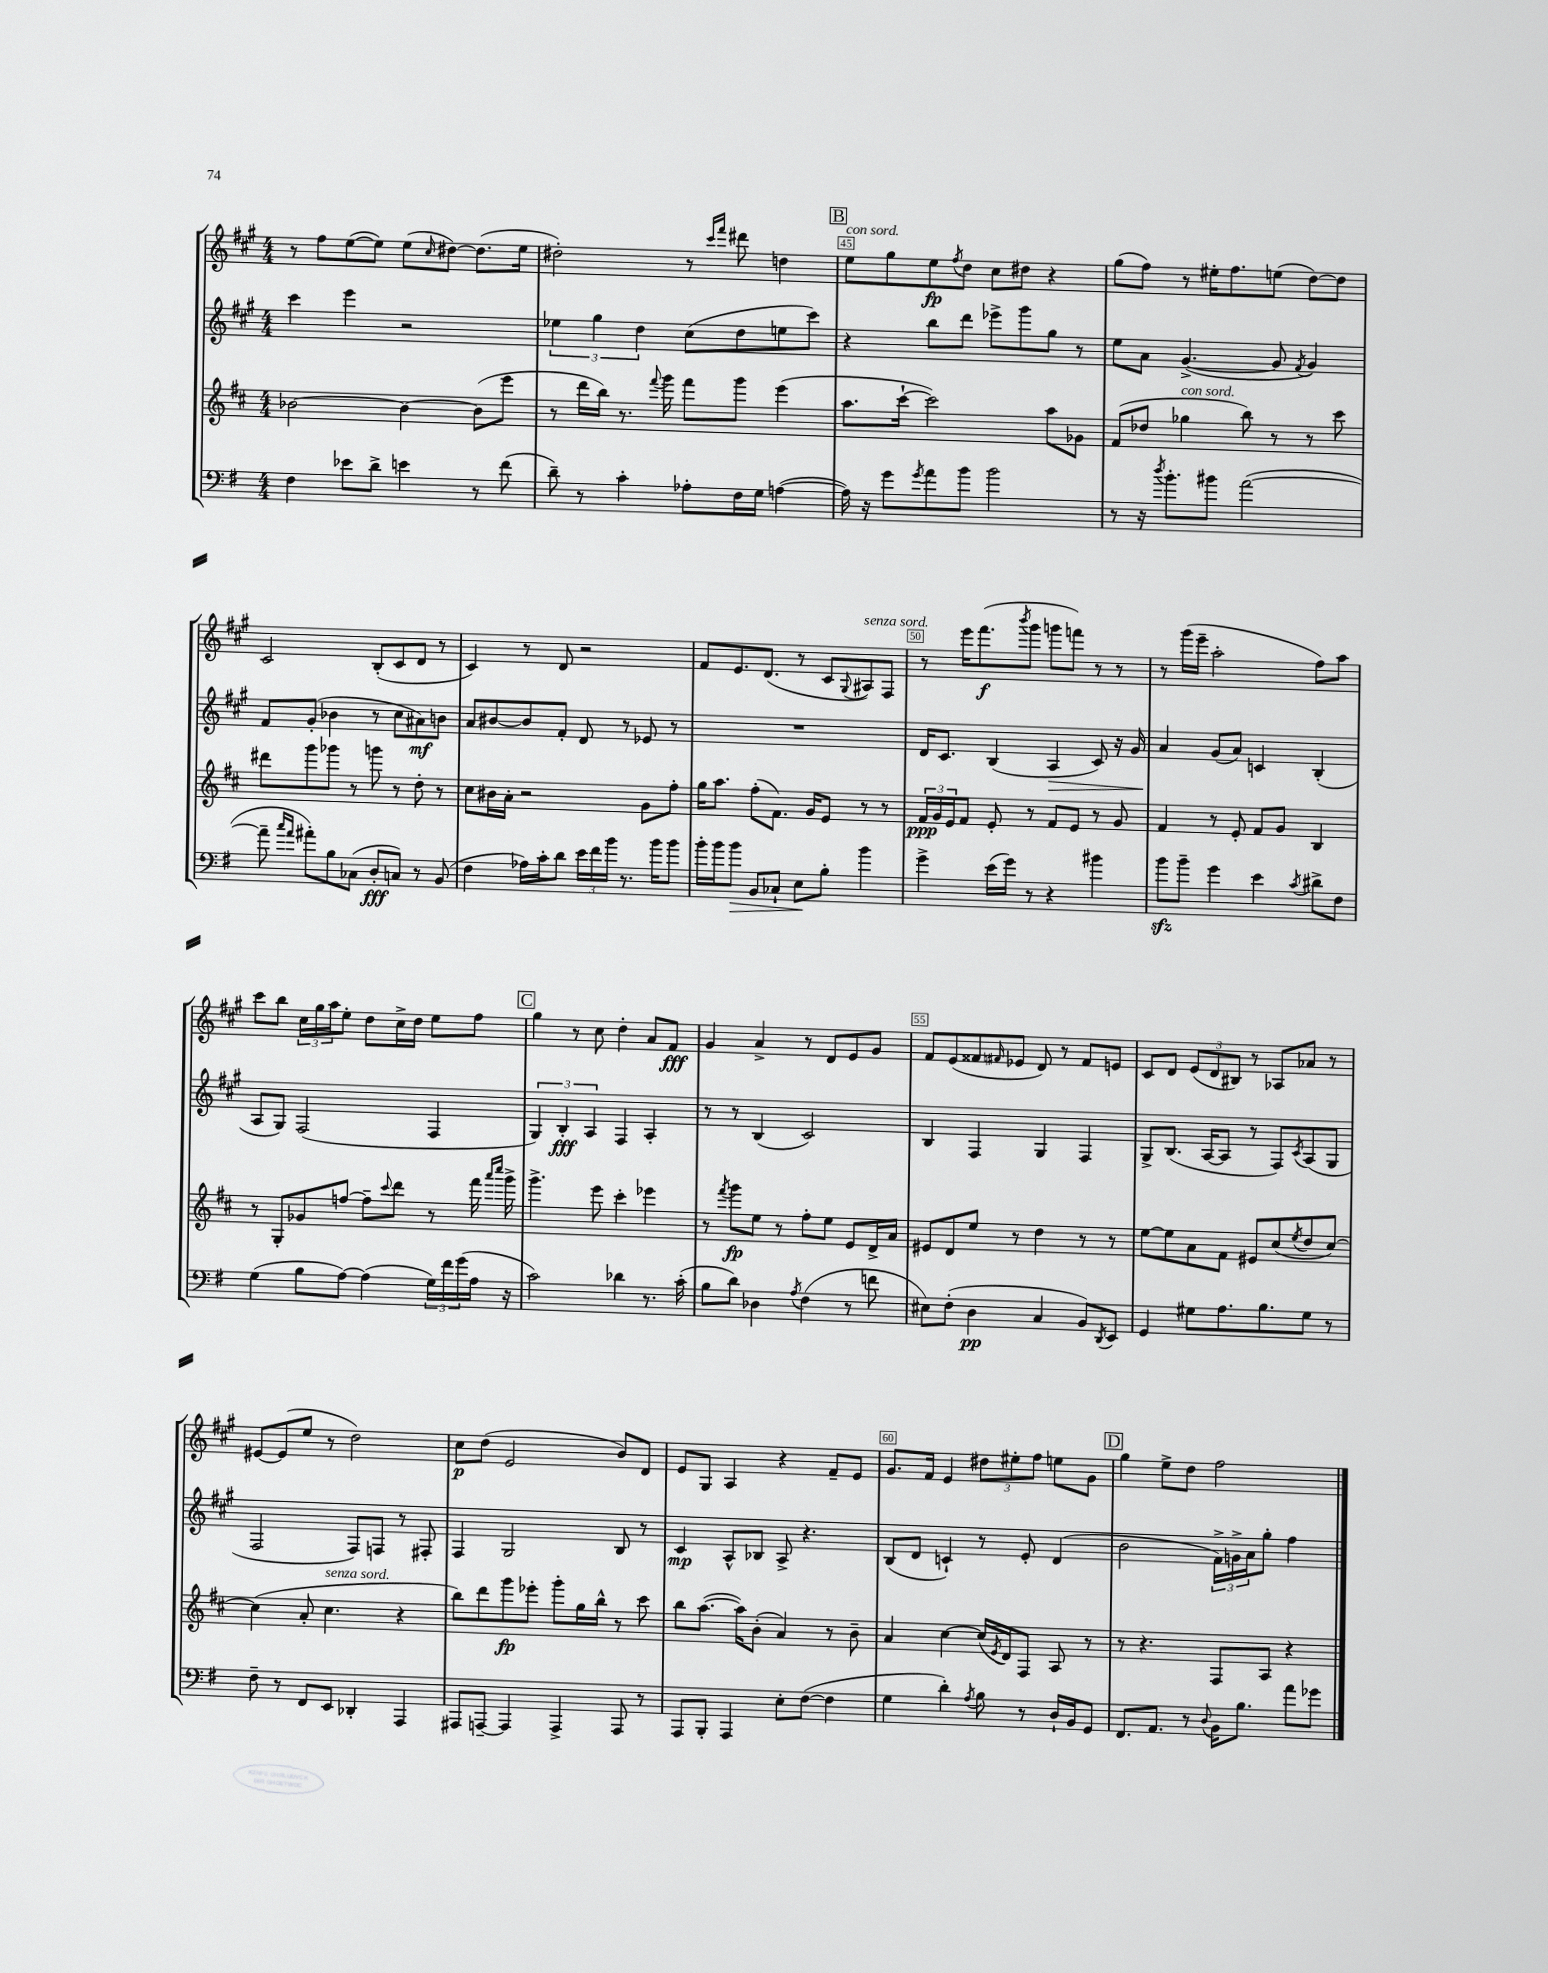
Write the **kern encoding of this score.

**kern	**kern	**kern	**kern
*staff4	*staff3	*staff2	*staff1
*clefF4	*clefG2	*clefG2	*clefG2
*k[f#]	*k[f#c#]	*k[f#c#g#]	*k[f#c#g#]
*M4/4	*M4/4	*M4/4	*M4/4
4F#	[2b-	4ccc#	8r
.	.	.	8ff#
8e-	.	4eee	([8ee
8d^	.	.	8ee])
4e	4b-_	2r	(8ee
.	.	.	16qqcc#
.	.	.	[8dd#)
8r	(8b-]	.	(8.dd#]
(8f#	8eee	.	.
.	.	.	16ee
=	=	=	=
8d~)	8r	6ee-	2dd#')
8r	16ddd	.	.
.	.	6gg#	.
.	16bb)	.	.
4c'	8.r	.	.
.	.	6dd	.
.	8qqfff#	.	.
.	16ggg	.	.
8A-'	8fff#	(8cc#	8r
.	.	.	16qqccc#
.	.	.	16qqfff#
16F#	8ggg	8dd	8ddd#
16G	.	.	.
([4A	(4eee	8ee	4dd
.	.	8ccc#)	.
=	=	=	=
16A])	8.aa	4r	8ee
16r	.	.	.
8g	.	.	8gg#
.	[16ccc#`	.	.
8qg	.	.	.
8a	2ccc#])	8bb	8ee
.	.	.	8qff#
8b	.	8ddd	8dd
2b	.	8eee-^	8cc#
.	.	8ggg#	8dd#
.	8aa	8gg#	4r
.	8g-	8r	.
=	=	=	=
8r	(8f#	8ee	(8gg#
16r	8dd-	8a	8ff#)
8qdd	.	.	.
8.b'	.	.	.
.	4gg-	([4.g#^	8r
8b#	.	.	16ee#'
.	.	.	8.ff#
([2a	8bb)	.	.
.	8r	8g#]	(8ee
.	.	8qf#	.
.	8r	4g#)	[8dd)
.	8ccc#	.	8dd]
=	=	=	=
8a~]	8ddd#	8f#	2c#
16qqcc	.	.	.
16qqa	.	.	.
8a#')	8ggg	(8g#'	.
8B	8ggg-	4b-	.
(8C-	8r	.	.
8D'	8ggg	8r	(8B'
8C)	8r	8cc#	8c#
8r	8dd'	8a#)	8d
(8BB	8r	8b	8r
=	=	=	=
4F#	8cc#	8a	4c#)
.	16b#	[8b#	.
.	16a'	.	.
16A-)	2r	8b#]	8r
16c'	.	.	.
8d	.	8f#'	8d
24e	.	8d	2r
24f#	.	.	.
24b	.	.	.
8.r	.	8r	.
.	8g	8e-	.
16b	.	.	.
8b	8ff#'	8r	.
=	=	=	=
16b'	16gg	1r	8f#
16b	8.aa	.	.
8b	.	.	8.e
8BB	(8ff#'	.	.
.	.	.	(8.d
8C-`	8.f#)	.	.
8E	.	.	8r
.	16g	.	.
8B'	8e	.	8c#
.	.	.	8qqG#
4b	8r	.	8A#)
.	8r	.	8F#
=	=	=	=
4g^	24f#	16d	8r
.	24g	.	.
.	.	8.c#	.
.	24e	.	.
.	8f#	.	16eee
.	.	.	(8.fff#
(16e	8e'	(4B	.
16g)	.	.	.
.	.	.	8qbbb
8r	8r	.	8ggg#
4r	8f#	4A	8ggg
.	8e	.	8fff)
4b#	8r	8c#)	8r
.	8g	16r	8r
.	.	16g#	.
=	=	=	=
8b	4f#	4a	8r
8b~	.	.	(16ggg#
.	.	.	16eee~
4g	8r	(8g#	2aa'
.	8e'	8a)	.
4e	8f#	4c	.
.	8g	.	.
8qc	.	.	.
8d#^	4B	(4B'	8ff#)
8F#	.	.	8aa
=	=	=	=
(4G	8r	8A	8ccc#
.	8G'	8G#)	8bb
8B	8g-	(2F#	24cc#
.	.	.	24gg#
.	.	.	24aa
[8A)	[8ff	.	8ee'
(4A]	8ff~]	.	8dd
.	8qqccc#	.	.
.	8ddd	.	16cc#^
.	.	.	16dd
24G)	8r	4F#	8ee
24f#	.	.	.
(24g	.	.	.
16A	16fff#	.	8ff#
.	16qqaaa	.	.
.	16qqcccc#	.	.
16r	16ggg^	.	.
=	=	=	=
2c)	4.ggg^	6G#)	4gg#
.	.	6B'	.
.	.	.	8r
.	.	6A	.
.	8eee	.	8cc#
4d-	4ccc#'	4F#	4dd'
8.r	4eee-	4A'	8a
.	.	.	8f#
(16c'	.	.	.
=	=	=	=
8B	8r	8r	4g#
.	8qfff#	.	.
8d)	8ggg	8r	.
4D-	8ee	(4B	4a^
.	8r	.	.
8qA	.	.	.
(4F#	8ff#'	2c#)	8r
.	8ee	.	8d
8r	8e	.	8e
8f	16d^	.	8g#
.	16a	.	.
=	=	=	=
8E#)	8e#	4B	8f#
(8F#'	8d	.	(8e
4D	8ee	4F#	8f##
.	.	.	16qqf#
.	8r	.	8e-
4C	4dd	4G#	8d)
.	.	.	8r
8BB)	8r	4F#	8f#
8qDD	.	.	.
8EE	8r	.	8e
=	=	=	=
4GG	[8ee	8G#^	8c#
.	8ee]	(8.B	8d
8G#	8a	.	(12e
.	.	[16A	.
.	.	.	12d
8.A	8f#	8A]	.
.	.	.	12B#)
.	8e#	8r	8r
8.B	.	.	.
.	(8cc#	8F#)	8A-
.	8qee	8qc#	.
8G#	8dd	(8A	8a-
8r	[8cc#)	8G#	8r
=	=	=	=
8F#~	(4cc#]	2F#	[8e#
8r	.	.	(8e#]
8FF#	8a'	.	8ee
8EE	4.cc#	.	8r
4DD-'	.	8F#)	2dd)
.	.	8F	.
4AAA	4r	8r	.
.	.	8F#'	.
=	=	=	=
8AAA#	8bb)	4F#	8cc#
[8AAA~	8ddd	.	(8dd
4AAA]	8ggg	2G#	2e
.	8eee-'	.	.
4AAA^	8ggg'	.	.
.	16gg	.	.
.	16bb^^	.	.
8AAA	8r	8B	8b)
8r	8ccc#	8r	8d
=	=	=	=
8AAA	8bb	4c#	8e
8BBB'	([8.aa	.	8G#
4AAA	.	8A^^	4A
.	16aa])	.	.
.	(8b'	8B-	.
8E'	4a)	8A^	4r
([8F#	.	4.r	.
4F#]	8r	.	8f#~
.	8b~	.	8e
=	=	=	=
4G	4a	(8B	8.g#
.	.	8d	.
.	.	.	16f#
4d')	[4cc#	4c`)	4e
8qA	.	.	.
8B	(16cc#]	8r	12dd#
.	8qe	.	.
.	16d)	.	.
.	.	.	12ee#'
8r	8F#	8e'	.
.	.	.	12ff#
16D`	8A	(4d	8ee
16BB	.	.	.
8GG	8r	.	8g#
=	=	=	=
8.FF#	8r	2b	4gg#
.	4.r	.	.
8.AA	.	.	.
.	.	.	8ee^
8r	.	.	8dd
8qqD	.	.	.
16BB	8F#	24f#^)	2ff#
.	.	24g^	.
8.B	.	.	.
.	.	24a	.
.	8A	8gg#'	.
8a	4r	4ff#	.
8g-	.	.	.
==	==	==	==
*-	*-	*-	*-
